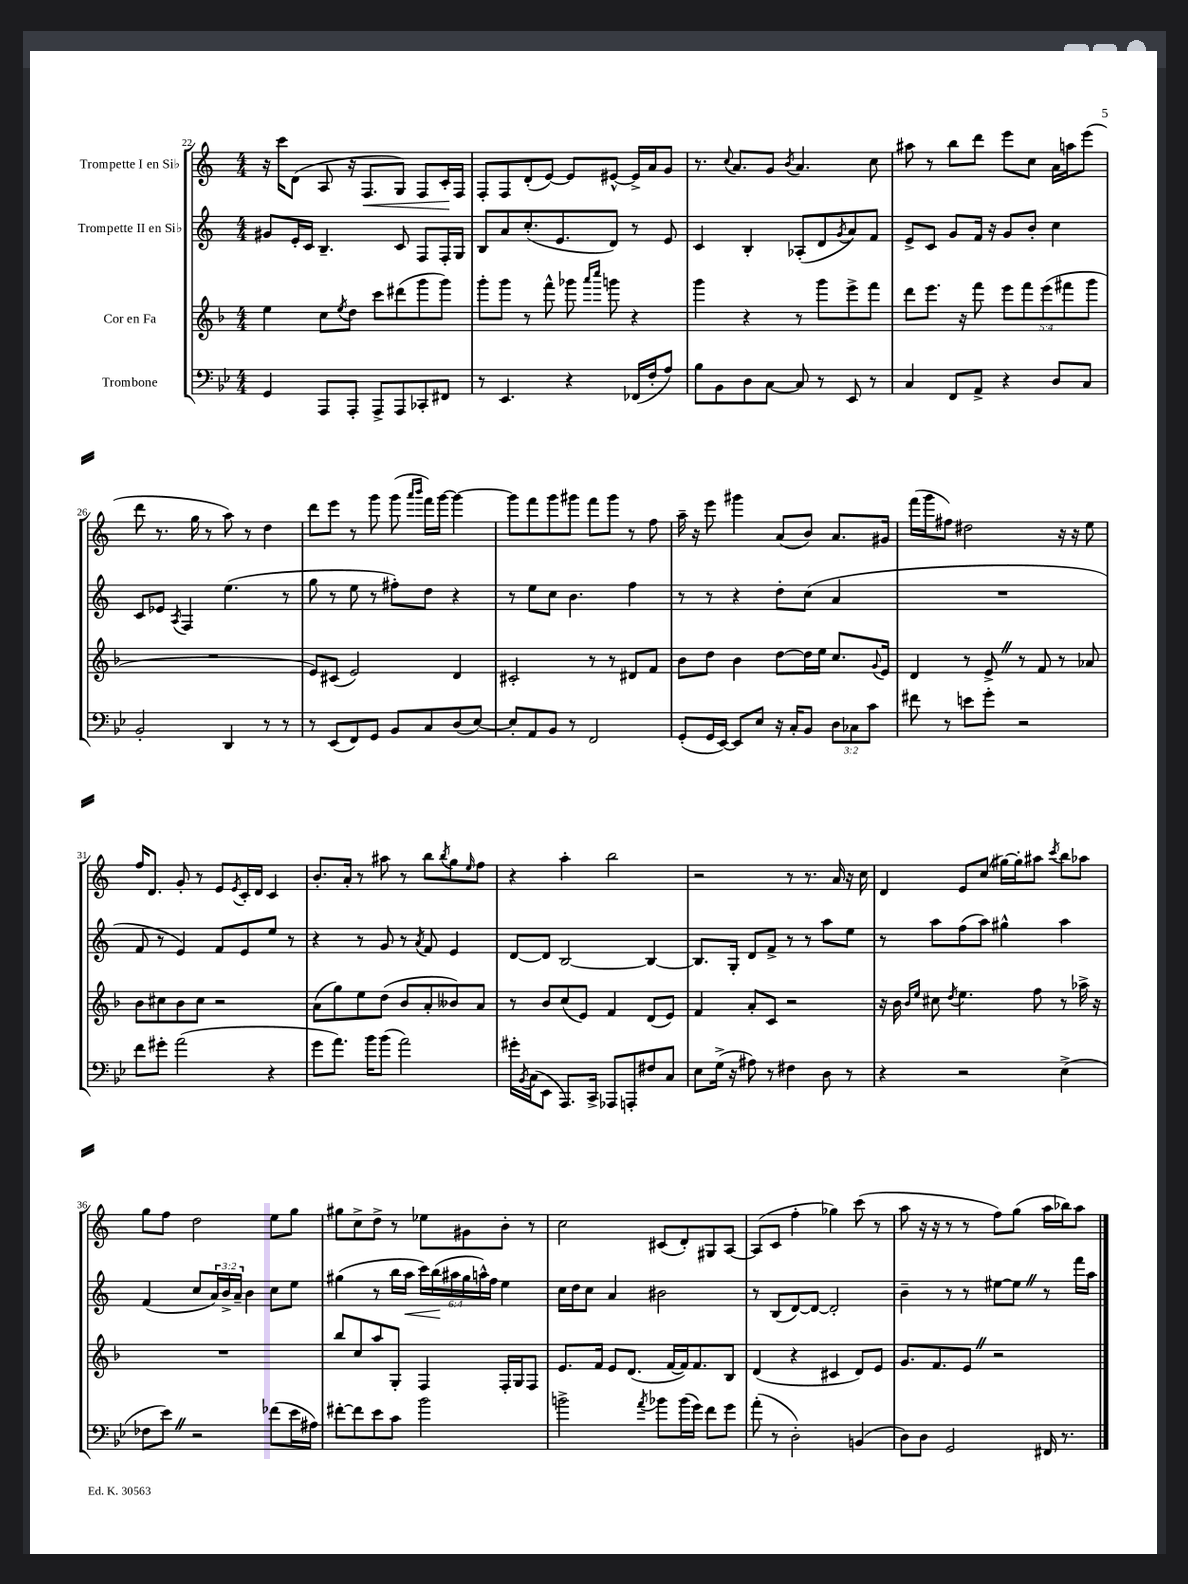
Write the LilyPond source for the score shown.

<<
\new StaffGroup <<
\new Staff = "s0" \with { instrumentName = "Trompette I en Sib" } {
    \clef treble \key c \major \numericTimeSignature \time 4/4
    r16 c'''16 d'8( a8 r16 f8.\< g8) f8 c'16-.\! f16 |
    f8-. f8 d'8-.( e'8~) e'8 eis'8~-^ eis'16-> a'16 g'8 |
    r8. \appoggiatura { c''8 } a'8. g'8 \acciaccatura { b'8 } a'4. c''8 |
    ais''8 r8 b''8 d'''8 e'''8 c''8 a'16 a''16 e'''8( |
    d'''8 r8. g''16 r8 a''8) r8 d''4 |
    d'''8 e'''8 r8 g'''8 g'''8( \grace { a'''16 b'''16 } f'''16) g'''16~ g'''4~ |
    g'''8 f'''8 g'''8 gis'''8 f'''8 gis'''8 r8 f''8 |
    a''16-- r16 e'''8 gis'''4 a'8( b'8) a'8. gis'16 |
    f'''16( g'''16 fis''8) dis''2 r16 r16 e''8 |
    f''16 d'8. g'8-. r8 e'8 \acciaccatura { e'8 } c'16-. d'16 c'4 |
    b'8.-. a'16-. r8 ais''8 r8 b''8 \acciaccatura { b''8 } g''8 \grace { e''16 } f''8 |
    r4 a''4-. b''2 |
    r2 r8 r8. a'16 r16 c''16 |
    d'4 e'8 c''8( gis''16~) gis''16-. ais''8 \acciaccatura { c'''8 } b''8 aes''8 |
    g''8 f''8 d''2 e''8 g''8 |
    gis''8 c''8-> d''8-> r8 ees''8 gis'8 b'8-. r8 |
    c''2 cis'8( d'8-.) gis8 a8~ |
    a8( c'8 f''4-. ges''4) c'''8( r8 |
    a''8 r16 r16 r8 r8 f''8) g''8( a''16 bes''16) a''8 \bar "|." |
}
\new Staff = "s1" \with { instrumentName = "Trompette II en Sib" } {
    \clef treble \key c \major \numericTimeSignature \time 4/4 \override Staff.TupletNumber.text = #tuplet-number::calc-fraction-text
    gis'8 e'16-. c'16 b4.-- c'8 f8 f16-. g16 |
    b8 a'8 c''8.-.( e'8. d'8) r8 e'8 |
    c'4 b4-. aes8-.( d'8 \acciaccatura { g'8 } a'8) f'8 |
    e'8-> c'8 g'8 f'16 r16 g'8 b'8-. c''4 |
    c'8 ees'8 \acciaccatura { a8 } f4 e''4.( r8 |
    g''8 r8 e''8 r8 fis''8-.) d''8 r4 |
    r8 e''8 c''8 b'4. f''4 |
    r8 r8 r4 d''8-. c''8( a'4 |
    R1 |
    f'8 r8 e'4) f'8 e'8 e''8 r8 |
    r4 r8 g'8 r8 \acciaccatura { a'8 } f'8 e'4 |
    d'8~ d'8 b2~ b4~ |
    b8. g16-. d'8 f'8-> r8 r8 a''8 e''8 |
    r8 a''8 f''8( a''8) gis''4-^ a''4 |
    f'4( c''8 \tuplet 3/2 { a'16) b'16-> a'16-- } b'4 c''8 e''8 |
    gis''4( r8 b''16 a''16\< \tuplet 6/4 { c'''16) b''16\!( ais''16 gis''16 a''16-^) f''16 } e''4 |
    c''16 d''16 c''8 a'4 bis'2 |
    r8 b8( d'8~) d'8~ d'2-. |
    b'4-- r8 r8 eis''8~ eis''8 \once \override BreathingSign.text = \markup { \musicglyph "scripts.caesura.straight" } \breathe r8 f'''16 a''16 \bar "|." |
}
\new Staff = "s2" \with { instrumentName = "Cor en Fa" } {
    \clef treble \key f \major \numericTimeSignature \time 4/4 \override Staff.TupletNumber.text = #tuplet-number::calc-fraction-text
    e''4 c''8 \acciaccatura { e''8 } d''8 c'''8 dis'''8( g'''8 g'''8) |
    g'''8-. g'''8 r8 f'''8-^ ges'''8 \grace { a'''16 c''''16 } g'''8 r4 |
    g'''4 r4 r8 g'''8 e'''8-> f'''8 |
    d'''8 e'''8. r16 f'''8 \tuplet 5/4 { e'''8 f'''8 e'''8( fis'''8 g'''8 } |
    R1 |
    e'8) cis'8( e'2) d'4 |
    cis'2-. r8 r8 dis'8 f'8 |
    bes'8 d''8 bes'4 d''8~ d''16 e''16 c''8. \appoggiatura { g'8 } e'16 |
    d'4 r8 e'8-> \once \override BreathingSign.text = \markup { \musicglyph "scripts.caesura.straight" } \breathe r8 f'8 r8 aes'8 |
    bes'8 cis''8 bes'8 cis''8 r2 |
    a'8( g''8) e''8 d''8( bes'8 a'8-. beses'8) a'8 |
    r8 bes'8 c''8( e'8) f'4 d'8( e'8) |
    f'4 a'8-. c'8 r2 |
    r16 bes'16 \grace { bes'16 e''16 } cis''8 \acciaccatura { d''8 } e''4. f''8 r8 aes''16-> r16 |
    R1 |
    bes''8 c''8 a''8 g8-. f4 f16-. g16 f8 |
    e'8. f'16 e'8 d'8.( f'16~ f'16) f'8. bes8 |
    d'4( r4 cis'4 d'8) e'8 |
    g'8. f'8. e'8 \once \override BreathingSign.text = \markup { \musicglyph "scripts.caesura.straight" } \breathe r2 \bar "|." |
}
\new Staff = "s3" \with { instrumentName = "Trombone" } {
    \clef bass \key bes \major \numericTimeSignature \time 4/4 \override Staff.TupletNumber.text = #tuplet-number::calc-fraction-text
    g,4 a,,8 a,,8-. a,,8-> a,,8 ces,8-. fis,8 |
    r8 ees,4. r4 fes,16( f16-. a8) |
    bes8 bes,8 d8 c8~ c8 r8 ees,8 r8 |
    c4 f,8 a,8-> r4 d8 c8 |
    bes,2-. d,4 r8 r8 |
    r8 ees,8( f,8) g,8 bes,8 c8 d8( ees8~) |
    ees8-. a,8 bes,8 r8 f,2 |
    g,8-.( g,16 ees,16~) ees,8 ees8 r16 c16-. bes,8 \tuplet 3/2 { d8 ces8 c'8 } |
    fis'8 r8 e'8 g'8-. r2 |
    f'8 gis'8-. a'2( r4 |
    g'8 a'8.) bes'16 bes'8( a'2) |
    gis'16-. \acciaccatura { bes,8 } c16( ees,8 a,,8.) c,16-> aes,,8 a,,8-. fis8 c8 |
    ees8 g16->( r16 ais8) r8 fis4 d8 r8 |
    r4 r2 ees4->( |
    fes8 ees'8) \once \override BreathingSign.text = \markup { \musicglyph "scripts.caesura.straight" } \breathe r2 fes'8( ees'16 ais16) |
    fis'8~-. fis'8 ees'8 c'8 bes'2 |
    b'2-> \acciaccatura { a'8 } bes'8 bes'16( g'16) f'8 g'8 |
    a'8-.( r8 d2-.) b,4( |
    d8) d8 g,2 fis,16 r8. \bar "|." |
}
>>
>>
\layout { \context { \Score currentBarNumber = #22 } }
